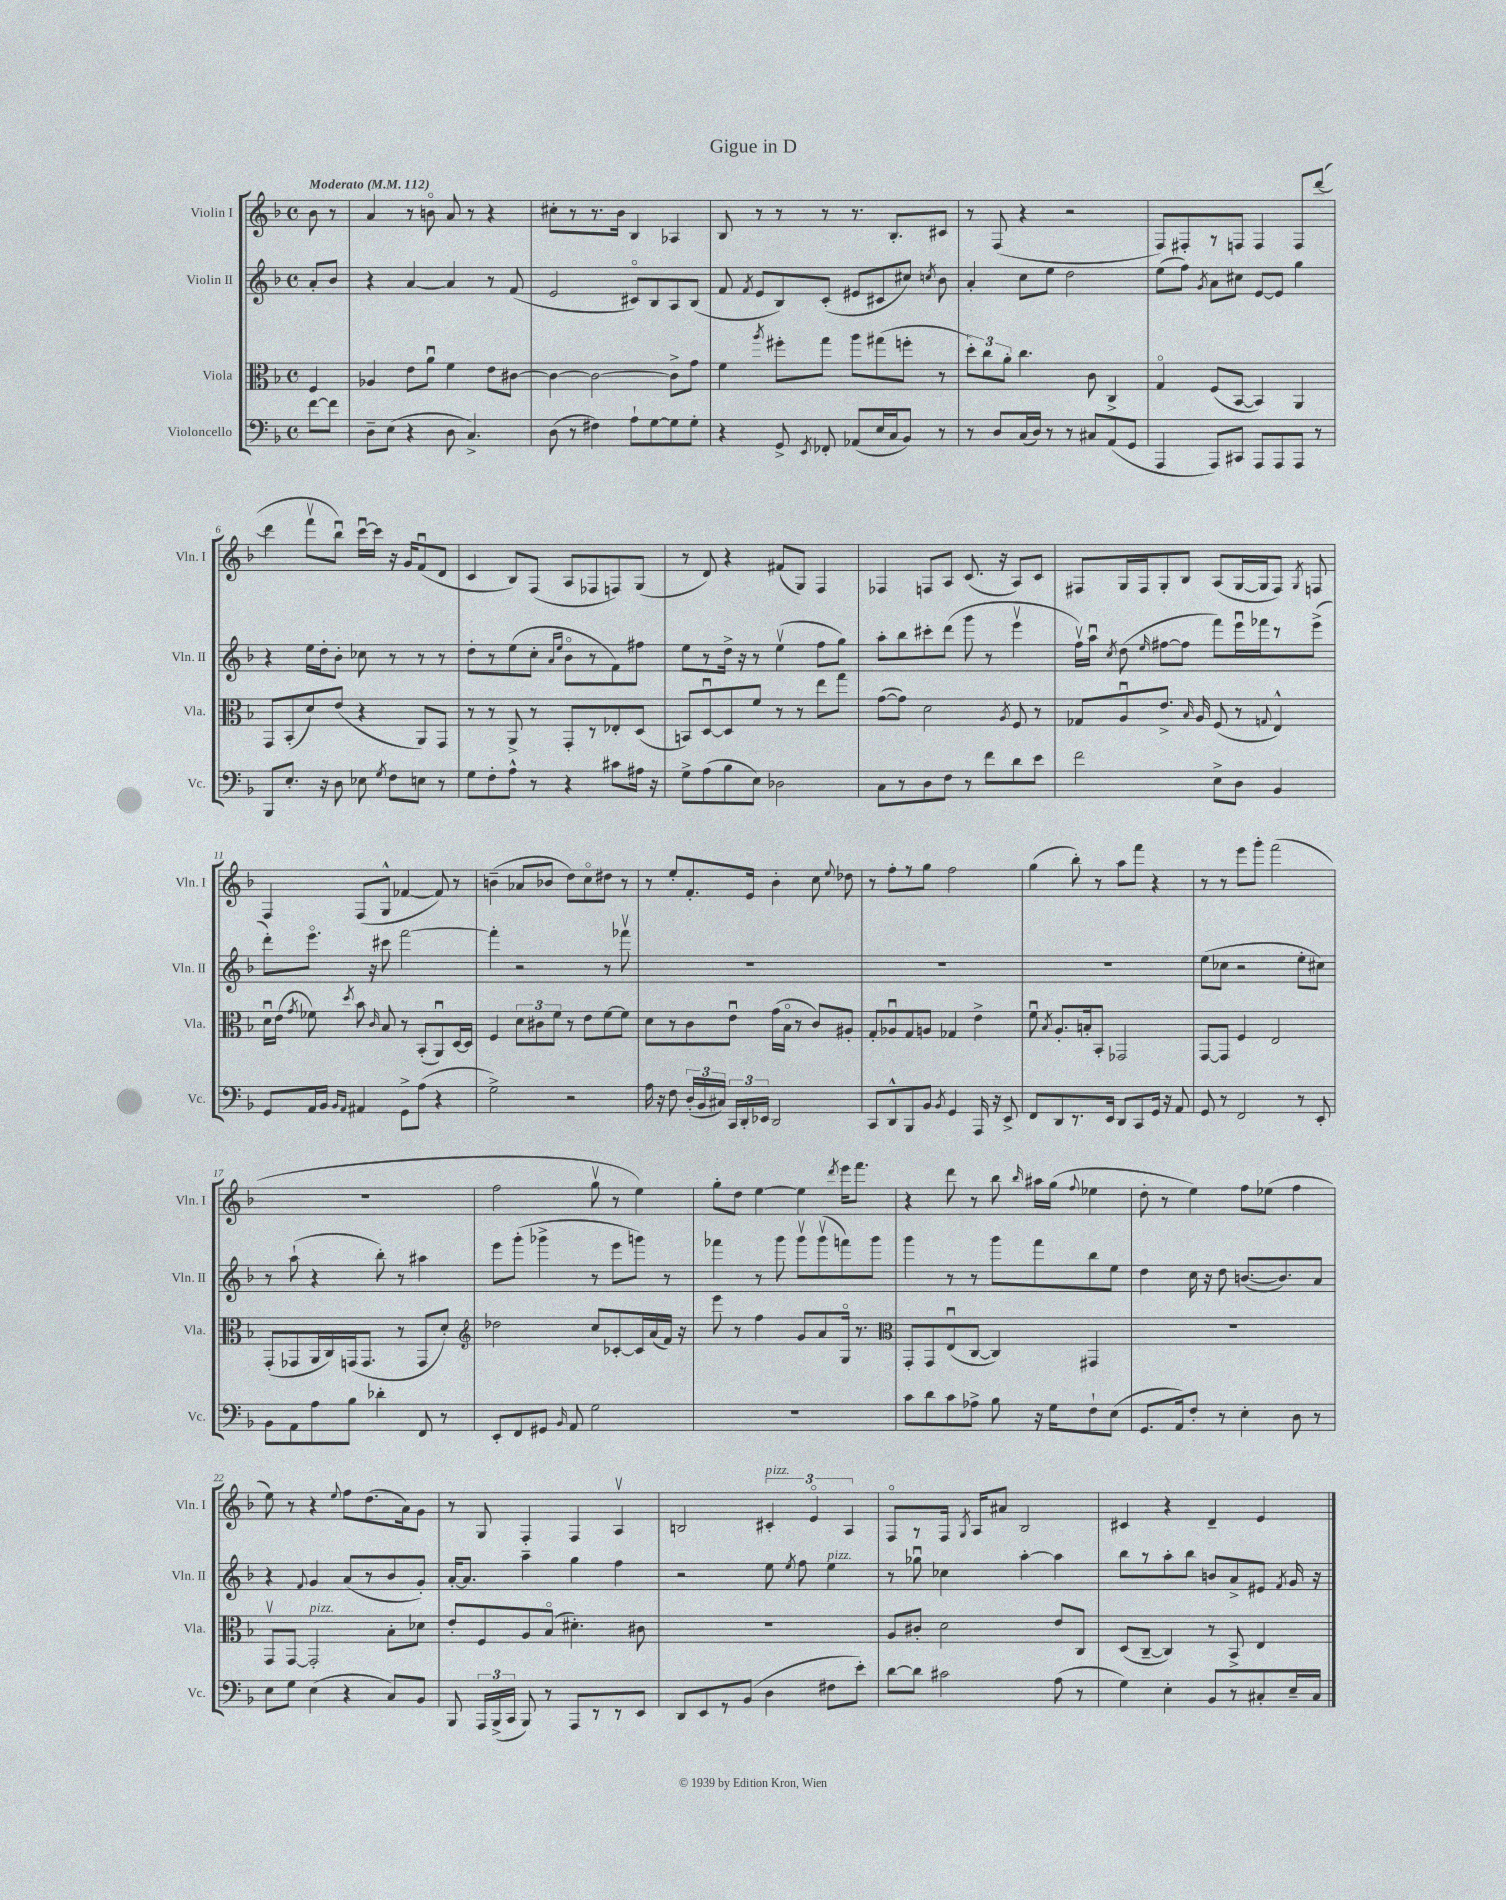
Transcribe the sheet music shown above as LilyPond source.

\header { title = "Gigue in D" }
<<
\new StaffGroup <<
\new Staff = "s0" \with { instrumentName = "Violin I" shortInstrumentName = "Vln. I" } {
    \clef treble \key f \major \defaultTimeSignature \time 4/4 \partial 4 \tempo "Moderato" 4 = 112
    \autoBeamOff bes'8 r8 |
    a'4 r8 b'8\flageolet a'8 r8 r4 |
    cis''8[-. r8 r8. bes'16] bes4 aes4 |
    bes8 r8 r8 r8 r8. bes8.[-. cis'8] |
    r8 f8( r4 r2 |
    f8[) fis8-. r8 f8] f4 f8[ d'''8]~( |
    d'''4 f'''8[\upbow bes''8]\downbow) c'''16[~\downbow c'''16] r16 g'16[ f'8\downbow( d'8] |
    c'4 bes8[) f8]( a8[ fes8 f8) g8]( |
    r8 d'8) r4 fis'8[( g8]) f4 |
    fes4 f8[ a8] c'8.( r16 a8[) c'8] |
    fis8[ g16 fis16 g8-. bes8] a8[( g16~ g16 fis8]) \acciaccatura { g8 } f8 |
    f4 f8[( g8]-^ fes'4~ fes'8) r8 |
    b'4--( aes'8[ bes'8] d''8[) c''8\flageolet dis''8] r8 |
    r8 e''8[-. f'8.-. e'16] bes'4-. c''8 \appoggiatura { e''8 } des''8 |
    r8 f''8[-. r8 g''8] f''2 |
    g''4( bes''8-.) r8 a''8[ f'''8] r4 |
    r8 r8 e'''8[ g'''8]-. f'''2( |
    R1 |
    f''2 g''8\upbow r8 e''4) |
    g''8[-. d''8] e''4~ e''4 \acciaccatura { d'''8 } e'''16[ f'''8.] |
    r4 d'''8 r8 bes''8 \grace { bes''16 } ais''16[ g''16]( \appoggiatura { f''8 } ees''4 |
    d''8-. r8 e''4) f''8[ ees''8]( f''4 |
    e''8) r8 r4 \appoggiatura { e''8 } f''8[ d''8.( a'16) g'8] |
    r8 g8 f4-. f4 a4\upbow |
    b2 \tuplet 3/2 { cis'4-.^\markup { \italic "pizz." } e'4\flageolet a4 } |
    f8[\flageolet r8 f16] \acciaccatura { g8 } a16[ ais'8] bes2 |
    cis'4 r4 d'4-- e'4 \bar "|." |
}
\new Staff = "s1" \with { instrumentName = "Violin II" shortInstrumentName = "Vln. II" } {
    \clef treble \key f \major \defaultTimeSignature \time 4/4 \partial 4
    \autoBeamOff a'8[-. bes'8] |
    r4 a'4~ a'4 r8 f'8( |
    e'2 cis'8[\flageolet) bes8 a8 bes8]( |
    f'8 \acciaccatura { f'8 } e'8[ bes8) c'8]-.( eis'8[ cis'8 cis''8]) \acciaccatura { c''8 } bes'8 |
    a'4-. c''8[ e''8] d''2 |
    e''8[( f''8]) \acciaccatura { g'8 } a'8[ cis''8] e'8[~ e'8] g''4 |
    r4 e''16[ d''16-. bes'8]-. ces''8 r8 r8 r8 |
    d''8[-. r8 e''8( c''8]-. \grace { a'16[ e''16] } bes'8[\flageolet r8 f'8) fis''8] |
    e''8[ r8 d''16]-> r16 r8 e''4\upbow( f''8[ g''8]) |
    a''8[-. bes''8 cis'''8-. d'''8]( g'''8 r8 e'''4\upbow |
    f''16[\upbow) a''16]\downbow \acciaccatura { c''8 } d''8( \grace { e''16 } fis''8[~ fis''8] f'''8[) e'''16\downbow fes'''16 r8 e'''8]->( |
    d'''8[-.) e'''8.]\flageolet r16 cis'''8 f'''2~ |
    f'''4-. r2 r8 fes'''8\upbow |
    R1 |
    R1 |
    R1 |
    e''8[( ces''8] r2 e''8[-. cis''8]) |
    r8 a''8-!( r4 bes''8-.) r8 ais''4 |
    e'''8[ g'''8]-.( ges'''4-> r8 e'''8[ g'''8]) r8 |
    fes'''4 r8 g'''8 g'''8[\upbow g'''8\upbow( f'''8) g'''8] |
    g'''4 r8 r8 g'''8[ f'''8 bes''8 e''8] |
    d''4 c''16 r16 d''8 b'8.[~( b'8.) a'8] |
    r4 \appoggiatura { f'8 } g'4 a'8[( r8 bes'8 g'8]-.) |
    a'16[~-. a'8.] a''4-- g''4 f''4 |
    r2 e''8 \acciaccatura { e''8 } f''8 e''4^\markup { \italic "pizz." } |
    r8 ges''8\downbow ces''4 a''4~-. a''4 |
    bes''8[ r8 a''8-. bes''8] b'8[ a'8-> eis'8] \acciaccatura { f'8 } g'16 r16 \bar "|." |
}
\new Staff = "s2" \with { instrumentName = "Viola" shortInstrumentName = "Vla." } {
    \clef alto \key f \major \defaultTimeSignature \time 4/4 \partial 4
    \autoBeamOff f4 |
    aes4 e'8[ a'8]\downbow f'4 e'8[ cis'8]~ |
    cis'4~ cis'2~ cis'8[-> g'8] |
    f'4 \acciaccatura { a''8 } fis''8[-. g''8] a''8[ gis''8( f''8]-. r8 |
    \tuplet 3/2 { d''8[-.) c''8 a'8]-. } c''4. c'8 c4-> |
    g4\flageolet f8[( bes,8]~ bes,4) a,4 |
    g,8[ bes,8-.( d'8) e'8]( r4 a,8[) g,8] |
    r8 r8 a,8-> r8 g,8[-. r8 ees8-. d8]( |
    b,8[) d8~\downbow d8 f'8] r8 r8 e''8[ g''8] |
    g'8[~( g'8]) d'2 \acciaccatura { a8 } f8 r8 |
    ges8[ a8\downbow e'8.]-> \grace { bes16 } a16 f8( r8 \appoggiatura { g8 } e4-^) |
    d'16[\downbow e'16]( \acciaccatura { g'8 } fes'8) \acciaccatura { d''8 } bes'8 \grace { c'16 } bes8 r8 bes,8[-.( a,8\downbow) d16~ d16] |
    f4 \tuplet 3/2 { d'8[ cis'8 f'8] } r8 e'8[ f'8~ f'8] |
    d'8[ r8 c'8 e'8]\downbow g'16[( bes16]\flageolet r8 c'8[) ais8]-. |
    g8[-. aes8\downbow g8 a8] ges4 e'4-> |
    f'8\downbow \acciaccatura { bes8 } a8.[-. b16-. bes,8]-. ges,2 |
    g,8[~ g,8] f4 e2 |
    g,8[-.( ges,8 a,16 c16) g,16( g,8.] r8 g,8[ d'8]-.) |
    \clef treble des''2 c''8[ ces'8~-. ces'16 a'16( f'16]) r16 |
    e'''8 r8 f''4 g'8[ a'8 g16]\flageolet r8. |
    \clef alto g,8[-. g,8 e8\downbow( c8]~ c4) gis,4 |
    R1 |
    g,8[\upbow g,8]~ g,2-.^\markup { \italic "pizz." } bes8[-. des'8] |
    e'8[-. f8 a8 bes8]\flageolet( dis'4.-.) cis'8 |
    R1 |
    a8[ cis'8]-. d'2 e'8[ c8] |
    d8[( c8]~-- c4) r8 bes,8-> e4 \bar "|." |
}
\new Staff = "s3" \with { instrumentName = "Violoncello" shortInstrumentName = "Vc." } {
    \clef bass \key f \major \defaultTimeSignature \time 4/4 \partial 4
    \autoBeamOff f'8[~ f'8] |
    d8[-- e8]( r4 d8 c4.->) |
    d8( r8 fis4) a8[-! g8~ g8 g8]-. |
    r4 g,8-> \acciaccatura { e,8 } fes,8-. aes,8[( e16 c16 bes,8]) r8 |
    r8 d8[ c16( d16]) r8 r8 cis8[ a,8( g,8] |
    a,,4 a,,8[) cis,8] a,,8[ a,,8 a,,8] r8 |
    bes,,8[ e8.]-. r16 d8 ees8 \acciaccatura { g8 } f8[ e8] r8 |
    g8[ f8-. a8]-^ r8 r4 cis'8[ ais16] r16 |
    g8[-> a8( bes8 e8]) des2 |
    c8[ r8 d8 f8] r8 f'8[ d'8 e'8] |
    f'2 e8[-> d8] bes,4 |
    g,8[ a,16 bes,16] \grace { bes,16[ a,16] } ais,4 g,8[-> a8]( r4 |
    g2->) r2 |
    a16 r16 f8 \tuplet 3/2 { d16[-.( bes,16 cis16]) } \tuplet 3/2 { c,16[ d,16-. ees,16] } d,2 |
    c,8[ d,8-^ bes,,8 bes,8] \acciaccatura { bes,8 } g,4 a,,16 r16 e,8-> |
    f,8[ d,8 r8. e,16] d,8[ c,8 g,16] r16 a,8 |
    g,8 r8 f,2 r8 e,8-. |
    bes,8[ a,8 a8 bes8] des'4-. f,8 r8 |
    e,8[-. f,8 gis,8] \grace { bes,16 } a,8 g2 |
    R1 |
    c'8[ d'8 c'8 aes8]-> bes8 r16 g16[ f8-! e8]( |
    g,8.[ a,16) f8]-. r8 e4-. d8 r8 |
    e8[ g8] e4( r4 c8[) bes,8] |
    bes,,8 \tuplet 3/2 { a,,16[ bes,,16->( c,16] } bes,,8) r8 a,,8[ r8 r8 e,8] |
    d,8[ e,8 r8 bes,8]( d4 fis8[ e'8]-.) |
    d'8[~ d'8] cis'2 a8( r8 |
    g4) e4-. bes,8[ r8 cis8-. e16-- cis16] \bar "|." |
}
>>
>>
